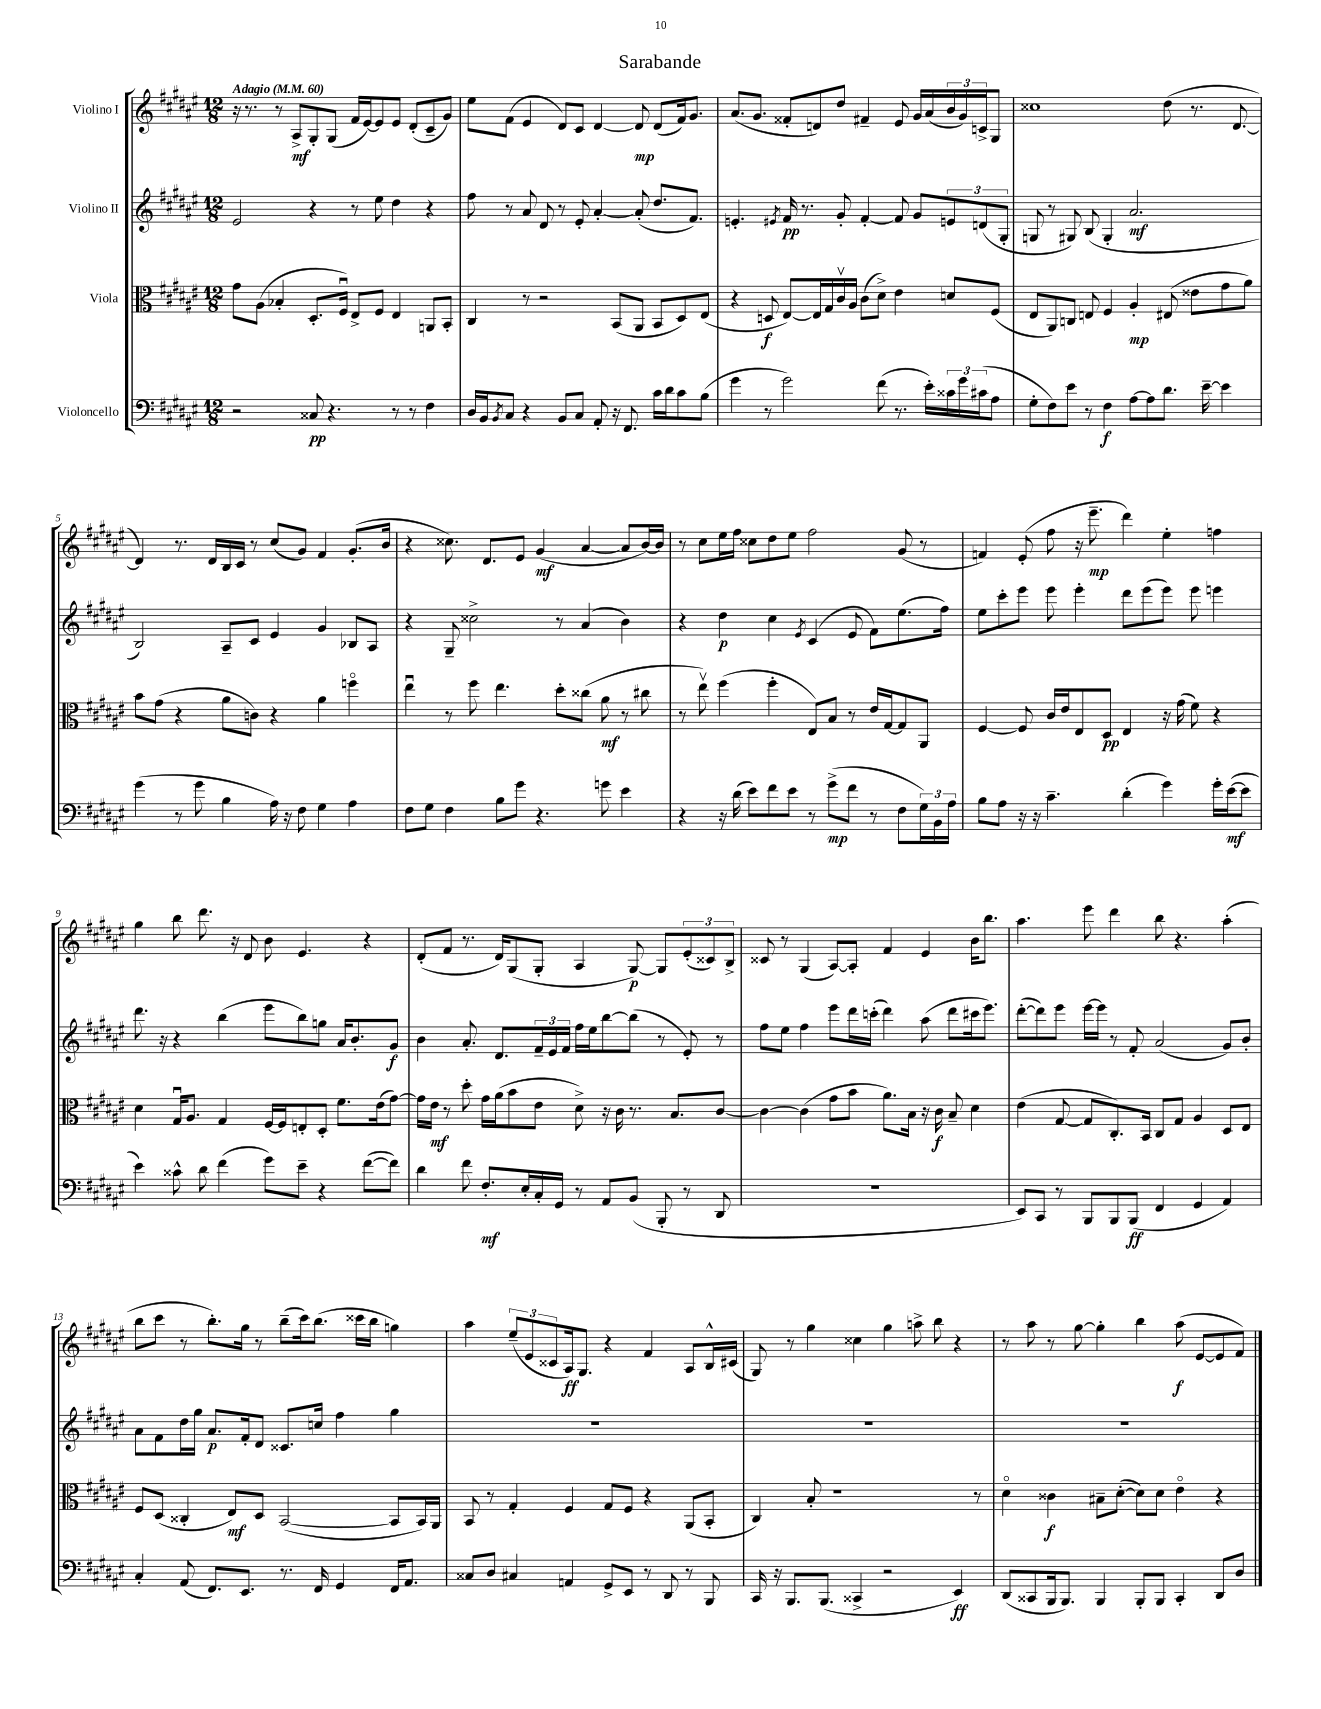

**kern	**kern	**kern	**kern
*staff4	*staff3	*staff2	*staff1
*clefF4	*clefC3	*clefG2	*clefG2
*k[f#c#g#d#a#e#]	*k[f#c#g#d#a#e#]	*k[f#c#g#d#a#e#]	*k[f#c#g#d#a#e#]
*M12/8	*M12/8	*M12/8	*M12/8
*MM60	*MM60	*MM60	*MM60
2r	8g#	2e#	16r
.	.	.	8.r
.	(8A#	.	.
.	4B-'	.	8r
.	.	.	8A#^
8C##	8.D#'	4r	8G#'
4.r	.	.	(8G#
.	16F#u)	.	.
.	8E#^	8r	16f#
.	.	.	[16e#)
.	8F#	8ee#	8e#]
8r	4E#	4dd#	8e#
8r	.	.	(8d#'
4F#	8AA	4r	8c#~
.	8BB'	.	8g#)
=	=	=	=
16D#	4C#	8ff#	8ee#
16BB	.	.	.
8qBB	.	.	.
8C#	.	8r	(8f#
4r	8r	8a#	4e#
.	2r	8d#	.
8BB	.	8r	8d#)
8C#	.	8e#'	8c#
8AA#'	.	[4a#'	[4d#
16r	(8BB	.	.
8.FF#	.	.	.
.	8AA#	(8a#']	8d#]
16c#	8BB	8.dd#	(8d#
16d#	.	.	.
8c#	8D#)	.	16f#)
.	.	8.f#)	8.g#
(8B	(8E#	.	.
=	=	=	=
4g#	4r	4.e'	(8.a#
.	.	.	8.g#
8r	8D	.	.
.	.	8qe#	.
2g#)	[8E#)	16f#	8f##'
.	.	8.r	.
.	16E#]	.	8d)
.	16G#	.	.
.	16c#v	8g#'	8dd#
.	16A#	.	.
.	(8c#	[4f#'	4f#~
(8f#	8d#^)	.	.
8.r	4e#	8f#]	8e#
.	.	8g#	16g#
16e#')	.	.	(16a#
24c##	8d	12e	24b
24g#	.	.	24g#)
(24c#	.	(12d	24c^
8A#	(8F#	.	8G#
.	.	12G#'	.
=	=	=	=
8G#'	8E#	8G	1cc##
8F#)	8AA#)	8r	.
8e#	8C	8G#)	.
8r	8E	(8B	.
4F#	4F#	4G#'	.
[8A#	4A#'	2.a#	.
8A#]	.	.	.
8.d#	(8E#	.	(8dd#
.	8e##	.	8.r
[16e#~	.	.	.
4e#]	8g#	.	.
.	.	.	[8.d#
.	8a#)	.	.
=	=	=	=
(4g#	8b	2B)	4d#])
.	(8g#	.	.
8r	4r	.	8.r
8g#	.	.	.
.	.	.	16d#
4B	8a#	8A#~	16B
.	.	.	16c#
.	8c)	8c#	8r
16A#)	4r	4e#	(8cc#
16r	.	.	.
8F#	.	.	8g#)
4G#	4a#	4g#	4f#
4A#	4ffo	8B-	(8.g#'
.	.	8A#	.
.	.	.	16b
=	=	=	=
8F#	4ee#u	4r	4r
8G#	.	.	.
4F#	8r	8G#~	8.cc##)
.	8ff#	2cc##^	.
.	.	.	8.d#
8B	4.ee#	.	.
8g#	.	.	8e#
4.r	.	.	(4g#
.	8dd#'	8r	.
.	(8cc##	(4a#	[4a#
8g	8a#	.	.
4e#	8r	4b)	8a#]
.	8cc#	.	[16b)
.	.	.	16b]
=	=	=	=
4r	8r	4r	8r
.	8ee#v)	.	8cc#
16r	(4ff#	4dd#	16ee#
(16d#	.	.	16ff#
8e#)	.	.	8cc##
8f#	4ff#'	4cc#	8dd#
8e#	.	.	8ee#
.	.	8qe#	.
8r	8E#)	(4c#	2ff#
(8g#^	8B	.	.
8f#	8r	8e#	.
8r	16e#	8f#)	.
.	[16G#	.	.
8F#	8G#]	(8.ee#	(8g#
24G#)	8AA#	.	8r
24BB	.	.	.
.	.	16ff#)	.
24A#	.	.	.
=	=	=	=
8B	[4F#	8ee#	4f)
8A#	.	8ccc#'	.
16r	8F#]	8eee#	(8e#'
16r	.	.	.
4.c#~	16c#	8eee#	8ff#
.	16e#	.	.
.	8E#	4eee#'	16r
.	.	.	8.eee#~
.	8D#	.	.
(4d#'	4E#	8ddd#	4ddd#)
.	.	(8eee#	.
4g#)	16r	8eee#)	4ee#'
.	(16g#	.	.
.	8f#)	8eee#	.
16g#'	4r	4eee	4ff
([16e#	.	.	.
8e#]	.	.	.
=	=	=	=
4e#)	4d#	8.ddd#	4gg#
.	.	16r	.
8c##^^	16G#u	4r	8bb
.	8.A#	.	.
8d#	.	.	8.ddd#
(4f#	4G#	(4bb	.
.	.	.	16r
.	.	.	8d#
8g#)	[16F#	8eee#	8b
.	16F#]	.	.
8e#~	8E'	8bb)	4.e#
4r	8D#'	8gg	.
.	8.f#	16a#	.
.	.	8.b'	.
([8f#	.	.	4r
.	(16e#	.	.
8f#])	[8g#)	8g#	.
=	=	=	=
4d#	16g#]	4b	(8d#'
.	16e#	.	.
.	8r	.	8f#
8f#	8dd#'	8.a#'	8.r
8.F#'	16g#	.	.
.	(16a#	8.d#	16d#)
.	8b	.	(8G#
16E#'	.	.	.
16C#'	8e#	24f#~	8G#'
.	.	24e#	.
16GG#	.	.	.
.	.	24f#	.
8r	8d#^)	16ff#	4A#
.	.	16ee#	.
8AA#	16r	[8bb	.
.	16c#	.	.
(8BB	8.r	(8bb]	[8G#)
8BBB'	.	8r	8G#]
.	8.B	.	.
8r	.	8e#')	(12e#'
.	.	.	12c##)
8DD#	[8c#	8r	.
.	.	.	12B^
=	=	=	=
1.r	4c#_	8ff#	8c##
.	.	8ee#	8r
.	(4c#]	4ff#	(4G#
.	8g#	8eee#	[8A#)
.	8b	16ddd#	8A#']
.	.	(16ccc'	.
.	8.a#)	4ddd#)	4f#
.	16B	.	.
.	16r	(8aa#	4e#
.	16c#	.	.
.	8B~	8ddd#	.
.	4d#	16ccc#	16b
.	.	8.eee#)	8.bb
=	=	=	=
8EE#)	(4e#	([8ddd#'	4.aa#
8CC#	.	8ddd#])	.
8r	[8G#	8eee#	.
8BBB	8G#]	[16eee#	8eee#
.	.	16eee#]	.
8BBB	8.C#')	8r	4ddd#
(8BBB	.	8f#'	.
.	16BB	.	.
4FF#	8C#	(2a#	8bb
.	8G#	.	4.r
4GG#	4A#	.	.
4AA#)	8D#	8g#)	(4aa#'
.	8E#	8b'	.
=	=	=	=
4C#'	8F#	8a#	8bb
.	(8D#	8f#	8ccc#
(8AA#	4C##'	16dd#	8r
.	.	16gg#	.
8.FF#)	.	8.a#	8.bb')
.	8E#)	.	.
8.EE#	.	16f#'	16gg#
.	8D#	8d#	8r
8.r	([2BB	8.c##	(8bb~
.	.	.	16ccc#)
16FF#	.	16cc	(8.bb
4GG#	.	4ff#	.
.	.	.	16ccc##
.	.	.	16bb
16FF#	8BB]	4gg#	4gg)
8.AA#	.	.	.
.	16BB)	.	.
.	16AA#	.	.
=	=	=	=
8C##	8BB	1.r	4aa#
8D#	8r	.	.
4C#	4G#'	.	(12ee#~
.	.	.	12e#
.	.	.	12c##
4AA	4F#	.	16A#)
.	.	.	8.G#
8GG#^	8G#	.	4r
8EE#	8F#	.	.
8r	4r	.	4f#
8DD#	.	.	.
8r	(8AA#	.	8A#
8BBB	8BB'	.	16B^^
.	.	.	(16c#
=	=	=	=
16CC#	4C#)	1.r	8G#)
16r	.	.	.
8.BBB	.	.	8r
.	8B'	.	4gg#
(8.BBB	.	.	.
.	1r	.	.
4CC##^	.	.	4cc##
2r	.	.	4gg#
.	.	.	8aa^
.	.	.	8bb
4EE#)	.	.	4r
.	8r	.	.
=	=	=	=
(8DD#	4d#o	1.r	8r
8CC##	.	.	8aa#
16BBB	4c##	.	8r
8.BBB)	.	.	.
.	.	.	[8gg#
4BBB	8B#~	.	4gg#']
.	([8d#'	.	.
8BBB'	8d#])	.	4bb
8BBB	8d#	.	.
4CC##'	4e#o	.	(8aa#
.	.	.	[8e#
8DD#	4r	.	8e#]
8D#	.	.	8f#)
==	==	==	==
*-	*-	*-	*-
